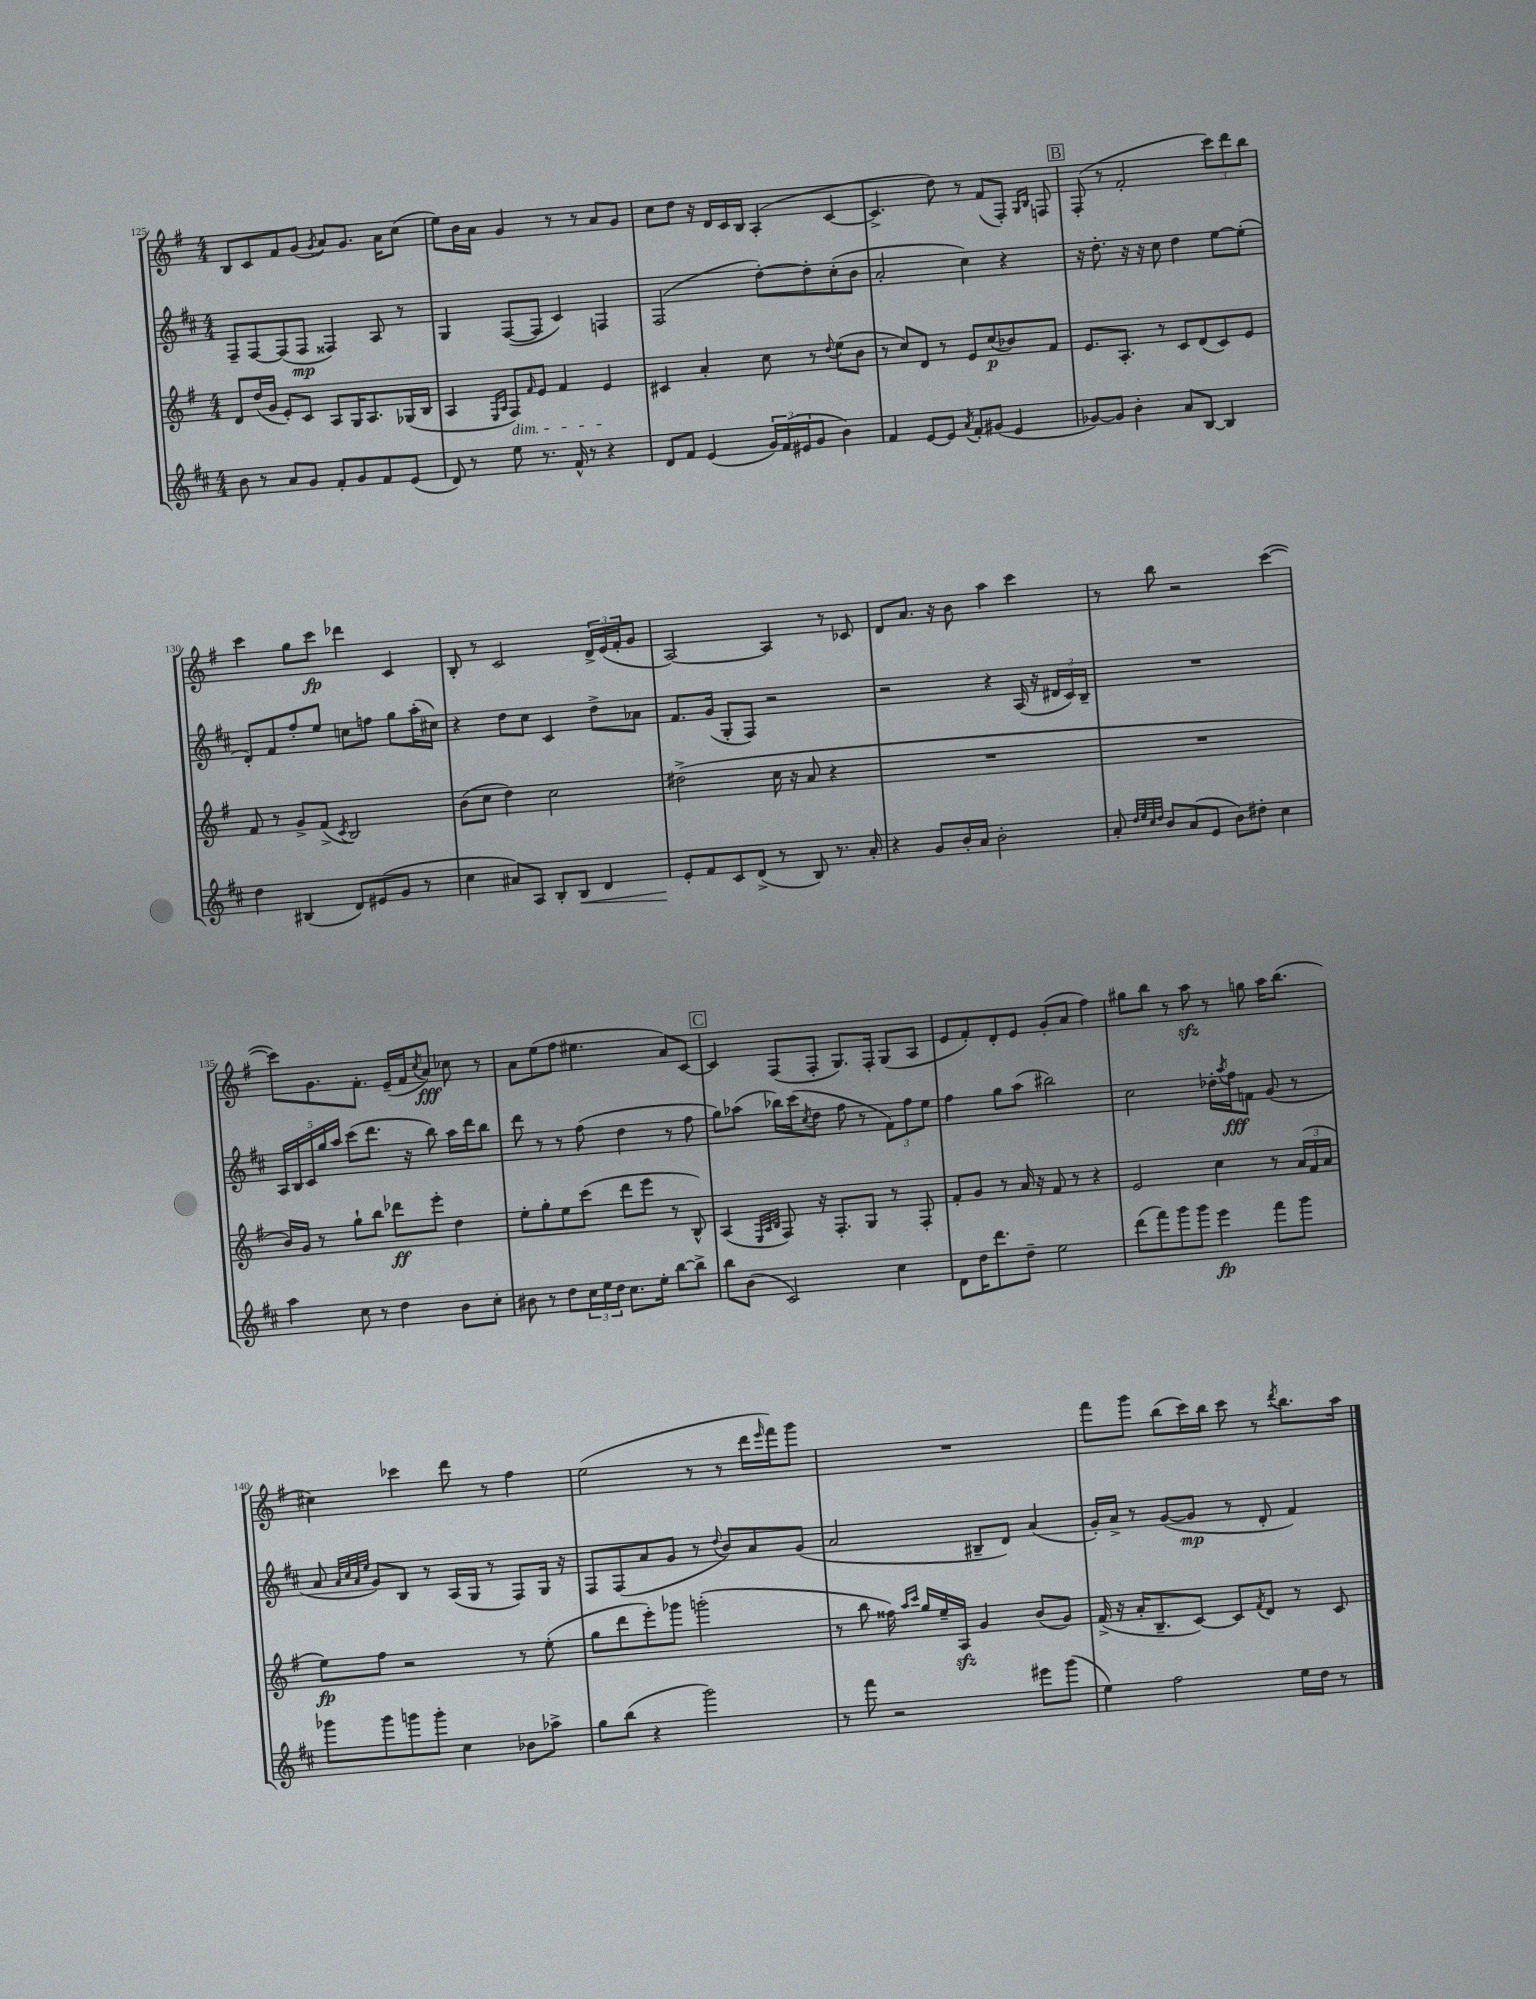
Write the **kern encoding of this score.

**kern	**dynam	**kern	**dynam	**kern	**dynam	**kern	**dynam
*part4	*part4	*part3	*part3	*part2	*part2	*part1	*part1
*staff4	*staff4	*staff3	*staff3	*staff2	*staff2	*staff1	*staff1
*clefG2	*	*clefG2	*	*clefG2	*	*clefG2	*
*k[f#c#]	*	*k[f#]	*	*k[f#c#]	*	*k[f#]	*
*M4/4	*	*M4/4	*	*M4/4	*	*M4/4	*
=125	=125	=125	=125	=125	=125	=125	=125
8b\	.	8d/L	.	8F#~/L	.	8B/L	.
8r	.	(16dd/L	.	[8F#/	.	8c/	.
.	.	16g/JJ	.	.	.	.	.
8a/L	.	8e'/L)	.	(8F#/]	.	8f#/	.
8g/J	.	8c/J	.	8F#/J	mp	(8g/J	.
.	.	.	.	.	.	8qg/	.
8f#'/L	.	8A/L	.	4F##X/)	.	8a/L)	.
8g/	.	16G/K	.	.	.	8.g/J	.
.	.	8.A/	.	.	.	.	.
8f#/	.	.	.	8A/	.	.	.
.	.	.	.	.	.	16a\KL	.
(8e/J	.	(16G-X/L	.	8r	.	(8cc\J	.
.	.	16B/JJ	.	.	.	.	.
=126	=126	=126	=126	=126	=126	=126	=126
8d/)	.	4A/	.	4G/	.	8ee\L)	.
8r	.	.	.	.	.	16b\L	.
.	.	.	.	.	.	16a\JJ	.
.	.	16qqE/LL	.	.	.	.	.
.	.	16qqA/JJ	.	.	.	.	.
!	!	!LO:TX:b:i:t=dim.	!	!	!	!	!
8ee\	.	8F#/L)	.	([8F#/L	.	4g/	.
.	.	16qqf#/	.	.	.	.	.
8.r	.	8e/J	.	8F#/J]	.	.	.
.	.	4f#/	.	4c#/)	.	8r	.
16f#^^/	.	.	.	.	.	.	.
8r	.	.	.	.	.	8r	.
4r	.	4e/	.	4Fn/	.	8a/L	.
.	.	.	.	.	.	8g/J	.
=127	=127	=127	=127	=127	=127	=127	=127
8d/L	.	4c#X/	.	(2F#/	.	8cc\L	.
8f#/J	.	.	.	.	.	8dd\J	.
(4e/	.	4a'/	.	.	.	16r	.
.	.	.	.	.	.	16d/LL	.
.	.	.	.	.	.	16c/	.
.	.	.	.	.	.	16B/JJ	.
24g/LL)	.	8cc\	.	[8dd'\L)	.	(4A'/	.
(24f#/	.	.	.	.	.	.	.
24e#X/J	.	.	.	.	.	.	.
8g/J	.	8r	.	8dd'\]	.	.	.
.	.	8qqdd/	.	.	.	.	.
4b\)	.	(8ee\L	.	(8cc#'\	.	[4c/	.
.	.	8b\J	.	8b\J	.	.	.
=128	=128	=128	=128	=128	=128	=128	=128
4f#/	.	8r	.	2a'/	.	4.c^/]	.
.	.	8cc/L)	.	.	.	.	.
[8e/L	.	8d/J	.	.	.	.	.
8e/J]	.	8r	.	.	.	8dd\)	.
8qa/	.	.	.	.	.	.	.
8f#'/L	.	8e/L	.	4cc#\)	.	8r	.
(8g#X/J	.	(8cc/	p	.	.	(8f#/L	.
4e/	.	8b-X/)	.	4r	.	8F#'/J)	.
.	.	.	.	.	.	16qqG/LL	.
.	.	.	.	.	.	16qqB/JJ	.
.	.	8f#/J	.	.	.	8Fn/	.
!!LO:REH:place=s1:t=B
=129	=129	=129	=129	=129	=129	=129	=129
[8g-X/L)	.	8.e/L	.	16r	.	(8F#'/	.
.	.	.	.	8.dd'\	.	.	.
8g-/J]	.	.	.	.	.	8r	.
.	.	8.A'/J	.	.	.	.	.
4b'\	.	.	.	16r	.	2f#'/	.
.	.	.	.	16r	.	.	.
.	.	8r	.	8cc#\	.	.	.
8a/L	.	8c/L	.	4dd\	.	.	.
[8B/J	.	(8d/	.	.	.	.	.
4B/]	.	8c/)	.	[8ee\L	.	12ccc\L)	.
.	.	.	.	.	.	12ddd\	.
.	.	8e/J	.	(8ee'\J]	.	.	.
.	.	.	.	.	.	12bb\J	.
!!LO:LB:g=z
=130	=130	=130	=130	=130	=130	=130	=130
4dd\	.	8f#/	.	8d'/L)	.	4ccc\	.
.	.	8r	.	8f#/	.	.	.
(4B#X/	.	8g^/L	.	8ff#'/	.	8gg\L	.
.	.	(8f#^/J	.	8ee/J	.	8ccc\J	fp
.	.	8qc/	.	.	.	.	.
8d/L)	.	2B/)	.	8ccn\L	.	4ddd-X\	.
(8e#X/	.	.	.	8ffn\J	.	.	.
8g/J	.	.	.	8gg\L	.	4c/	.
8r	.	.	.	(16aa'\L	.	.	.
.	.	.	.	16cc#X\JJ)	.	.	.
=131	=131	=131	=131	=131	=131	=131	=131
4cc#\	.	(8b\L	.	4r	.	8B'/	.
.	.	8cc\J	.	.	.	8r	.
8a#X/L)	.	4dd\)	.	8dd\L	.	2c/	.
8A/J	.	.	.	8cc#\J	.	.	.
8B'/L	.	2cc\	.	4c#/	.	.	.
!	!LO:HP:b	!	!	!	!	!	!
8B/J	<	.	.	.	.	.	.
4d/	.	.	.	8dd^\L	.	24d^/LL	.
.	.	.	.	.	.	(24e/	.
.	.	.	.	.	.	24f#'/J	.
.	.	.	.	8a-X\J	.	8g/J	.
=132	=132	=132	=132	=132	=132	=132	=132
8e'/L	.	(2dd#X^\	.	8.f#/L	.	[2A/)	.
8f#/	[	.	.	.	.	.	.
.	.	.	.	(16g/Jk	.	.	.
8c#/	.	.	.	8G'/L	.	.	.
(8d^/J	.	.	.	8F#/J)	.	.	.
8r	.	16cc\	.	2r	.	4A/]	.
.	.	16r	.	.	.	.	.
8B/)	.	8a/	.	.	.	.	.
8.r	.	4r	.	.	.	8r	.
.	.	.	.	.	.	8c-X/	.
16a'/	.	.	.	.	.	.	.
=133	=133	=133	=133	=133	=133	=133	=133
4r	.	1r	.	2r	.	8d/L	.
.	.	.	.	.	.	8.a/J	.
8g/L	.	.	.	.	.	.	.
.	.	.	.	.	.	16r	.
16b'/L	.	.	.	.	.	8b\	.
16a/JJ	.	.	.	.	.	.	.
2b'\	.	.	.	4r	.	4aa\	.
.	.	.	.	(16A/	.	4ccc\	.
.	.	.	.	16r	.	.	.
.	.	.	.	24d#X/LL	.	.	.
.	.	.	.	24c#/)	.	.	.
.	.	.	.	24B~/JJ	.	.	.
=134	=134	=134	=134	=134	=134	=134	=134
8a'/	.	1r	.	1r	.	8r	.
32qqdd/LLL	.	.	.	.	.	.	.
32qqee/	.	.	.	.	.	.	.
32qqcc#/	.	.	.	.	.	.	.
32qqdd/JJJ	.	.	.	.	.	.	.
8b/L	.	.	.	.	.	8bb\	.
(8a/	.	.	.	.	.	2r	.
8e/J	.	.	.	.	.	.	.
8b\L)	.	.	.	.	.	.	.
8dd#X'\J	.	.	.	.	.	.	.
4cc#\	.	.	.	.	.	([4ccc\	.
!!LO:LB:g=z
=135	=135	=135	=135	=135	=135	=135	=135
4aa\	.	16b/LL)	.	20A/LL	.	8ccc\L])	.
.	.	.	.	20B/	.	.	.
.	.	16g/JJ	.	.	.	.	.
.	.	.	.	20c#/	.	.	.
.	.	8r	.	.	.	8.g\	.
.	.	.	.	20gg/	.	.	.
.	.	.	.	20aa/JJ	.	.	.
8cc#\	.	8gg`\L	.	(8ccc#\L	.	.	.
.	.	.	.	.	.	8.f#'\J	.
8r	.	8bb\J	.	8.ddd\J	.	.	.
4dd\	.	8ddd-X\L	ff	.	.	(16e~/LL	.
.	.	.	.	16r	.	16f#/J	.
.	.	.	.	.	.	8qcc/	.
.	.	8eee'\J	.	8bb\)	.	8a/J)	fff
8b\L	.	4dd\	.	16aa\LL	.	8cc-X\	.
.	.	.	.	16ddd\J	.	.	.
8cc#'\J	.	.	.	8bb\J	.	8r	.
=136	=136	=136	=136	=136	=136	=136	=136
8b#X\	.	8ee'\L	.	8ddd\	.	8a\L	.
8r	.	8gg'\	.	8r	.	(8ee\	.
8dd\L	.	8ee\	.	8r	.	8ff#\J	.
24cc#\L	.	(8ccc\J	.	(8ff#\	.	4.ee#X\	.
24ee\	.	.	.	.	.	.	.
24dd\JJ	.	.	.	.	.	.	.
8.cc#\L	.	8ddd\L	.	4dd\	.	.	.
.	.	8eee\J	.	.	.	.	.
16ee'\Jk	.	.	.	.	.	.	.
[8bb\L	.	8r	.	8r	.	8a/L)	.
8bb^\J]	.	8B^^/)	.	8ff#\	.	[8c/J	.
!!LO:REH:place=s1:t=C
=137	=137	=137	=137	=137	=137	=137	=137
8bb\L	.	(4A/	.	8gg\L)	.	4c/]	.
(8b\J	.	.	.	(8aa-X\J	.	.	.
.	.	32qqE/LLL	.	.	.	.	.
.	.	32qqA/	.	.	.	.	.
.	.	32qqB/JJJ	.	.	.	.	.
2c#/)	.	8F#/)	.	16bb-X\LL)	.	(8F#/L	.
.	.	.	.	(16ccc#\J	.	.	.
.	.	.	.	8qcc#/	.	.	.
.	.	16r	.	8dd\J	.	8F#'/J	.
.	.	8.F#'/L	.	.	.	.	.
.	.	.	.	8ff#\	.	8.G/L)	.
.	.	8G/J	.	8r	.	.	.
.	.	.	.	.	.	16F#'/Jk	.
4cc#\	.	8r	.	12f#\L)	.	(8G/L	.
.	.	.	.	12ff#\	.	.	.
.	.	8F#'/	.	.	.	8A/J	.
.	.	.	.	12ee\J	.	.	.
=138	=138	=138	=138	=138	=138	=138	=138
8d\L	.	8f#'/L	.	4ff#\	.	8e/L	.
16dd\K	.	8g/J	.	.	.	8f#'/)	.
8.ddd\	.	.	.	.	.	.	.
.	.	8r	.	8gg\L	.	8d'/	.
8dd~\J	.	16a/	.	(8aa\J	.	8e/J	.
.	.	16r	.	.	.	.	.
2ee\	.	8f#/	.	2bb#X\)	.	(8g'/L	.
.	.	8r	.	.	.	8a/J	.
.	.	4r	.	.	.	4ff#\)	.
=139	=139	=139	=139	=139	=139	=139	=139
(8ddd\L	.	2e/	.	2cc#\	.	8gg#X\L	.
8fff#\)	.	.	.	.	.	8bb\J	.
8ggg\	.	.	.	.	.	8r	.
8ggg\J	.	.	.	.	.	8aazz\	.
4eee\	fp	4cc\	.	16dd-X'\LL	.	8r	.
.	.	.	.	8qaa/	.	.	.
.	.	.	.	16ff#\J	fff	.	.
.	.	.	.	8fn\J	.	8ggn\	.
8fff#\L	.	8r	.	(8g/	.	16aa\KL	.
.	.	.	.	.	.	(8.bb\J	.
8ggg\J	.	(24a/LL	.	8r	.	.	.
.	.	24f#/	.	.	.	.	.
.	.	24a/JJ	.	.	.	.	.
!!LO:LB:g=z
=140	=140	=140	=140	=140	=140	=140	=140
8ggg-X\L	.	8ee\L)	fp	8a/	.	4cc#X\)	.
.	.	.	.	32qqa/LLL	.	.	.
.	.	.	.	32qqcc#/	.	.	.
.	.	.	.	32qqa/	.	.	.
.	.	.	.	32qqee/JJJ	.	.	.
8ggg-\	.	8ff#\J	.	8g/L)	.	.	.
8gggn\	.	2r	.	8B/J	.	4ccc-X\	.
8ggg'\J	.	.	.	8r	.	.	.
4cc#\	.	.	.	(16A/LL	.	8ddd\	.
.	.	.	.	16G/JJ	.	.	.
.	.	.	.	8r	.	8r	.
8b-X\L	.	8r	.	8F#/L)	.	4ff#\	.
8aa-X^\J	.	(8ee'\	.	16G/Jk	.	.	.
.	.	.	.	16r	.	.	.
=141	=141	=141	=141	=141	=141	=141	=141
8gg\L	.	8gg\L	.	8F#/L	.	(2ee\	.
(8bb\J	.	8ddd\	.	(8F#/	.	.	.
4r	.	8eee'\)	.	8a/	.	.	.
.	.	8ggg-X\J	.	8g/J	.	.	.
2ggg\)	.	(2gggn'\	.	8r	.	8r	.
.	.	.	.	8qqdd/	.	.	.
.	.	.	.	8b/L)	.	8r	.
.	.	.	.	8a/	.	16ddd\LL	.
.	.	.	.	.	.	16qqeee/	.
.	.	.	.	.	.	16fff#\J)	.
.	.	.	.	(8g/J	.	8ggg\J	.
=142	=142	=142	=142	=142	=142	=142	=142
8r	.	8r	.	2a/	.	1r	.
8fff#\	.	8bb\	.	.	.	.	.
2r	.	16ff##X\)	.	.	.	.	.
.	.	16qqaa/LL	.	.	.	.	.
.	.	16qqccc/JJ	.	.	.	.	.
.	.	16gg/LL	.	.	.	.	.
.	.	16ee~/	.	.	.	.	.
.	.	16Azz/JJ	.	.	.	.	.
.	.	4g/	.	8B#X~/L	.	.	.
.	.	.	.	8d/J)	.	.	.
8eee#X\L	.	(8b/L	.	(4a/	.	.	.
(8ggg\J	.	8g/J)	.	.	.	.	.
=143	=143	=143	=143	=143	=143	=143	=143
4ee\)	.	(16f#^/	.	16g'/LL)	.	8fff#\L	.
.	.	16r	.	16a^/JJ	.	.	.
.	.	16a'/KL	.	8r	.	8ggg\J	.
.	.	8.B~/	.	.	.	.	.
2ff#\	.	.	.	([8g/L	.	(8bb\L	.
.	.	[8c/J)	.	8g/J]	mp	16ccc\L)	.
.	.	.	.	.	.	16bb\JJ	.
.	.	8c/L]	.	8r	.	8ccc\	.
.	.	8qf#/	.	.	.	.	.
.	.	8d/J	.	8d'/	.	8r	.
.	.	.	.	.	.	8qddd/	.
16ee\LL	.	8r	.	4f#/)	.	8.bb\L	.
16dd\JJ	.	.	.	.	.	.	.
8r	.	8c/	.	.	.	.	.
.	.	.	.	.	.	16aa\Jk	.
==	==	==	==	==	==	==	==
*-	*-	*-	*-	*-	*-	*-	*-
